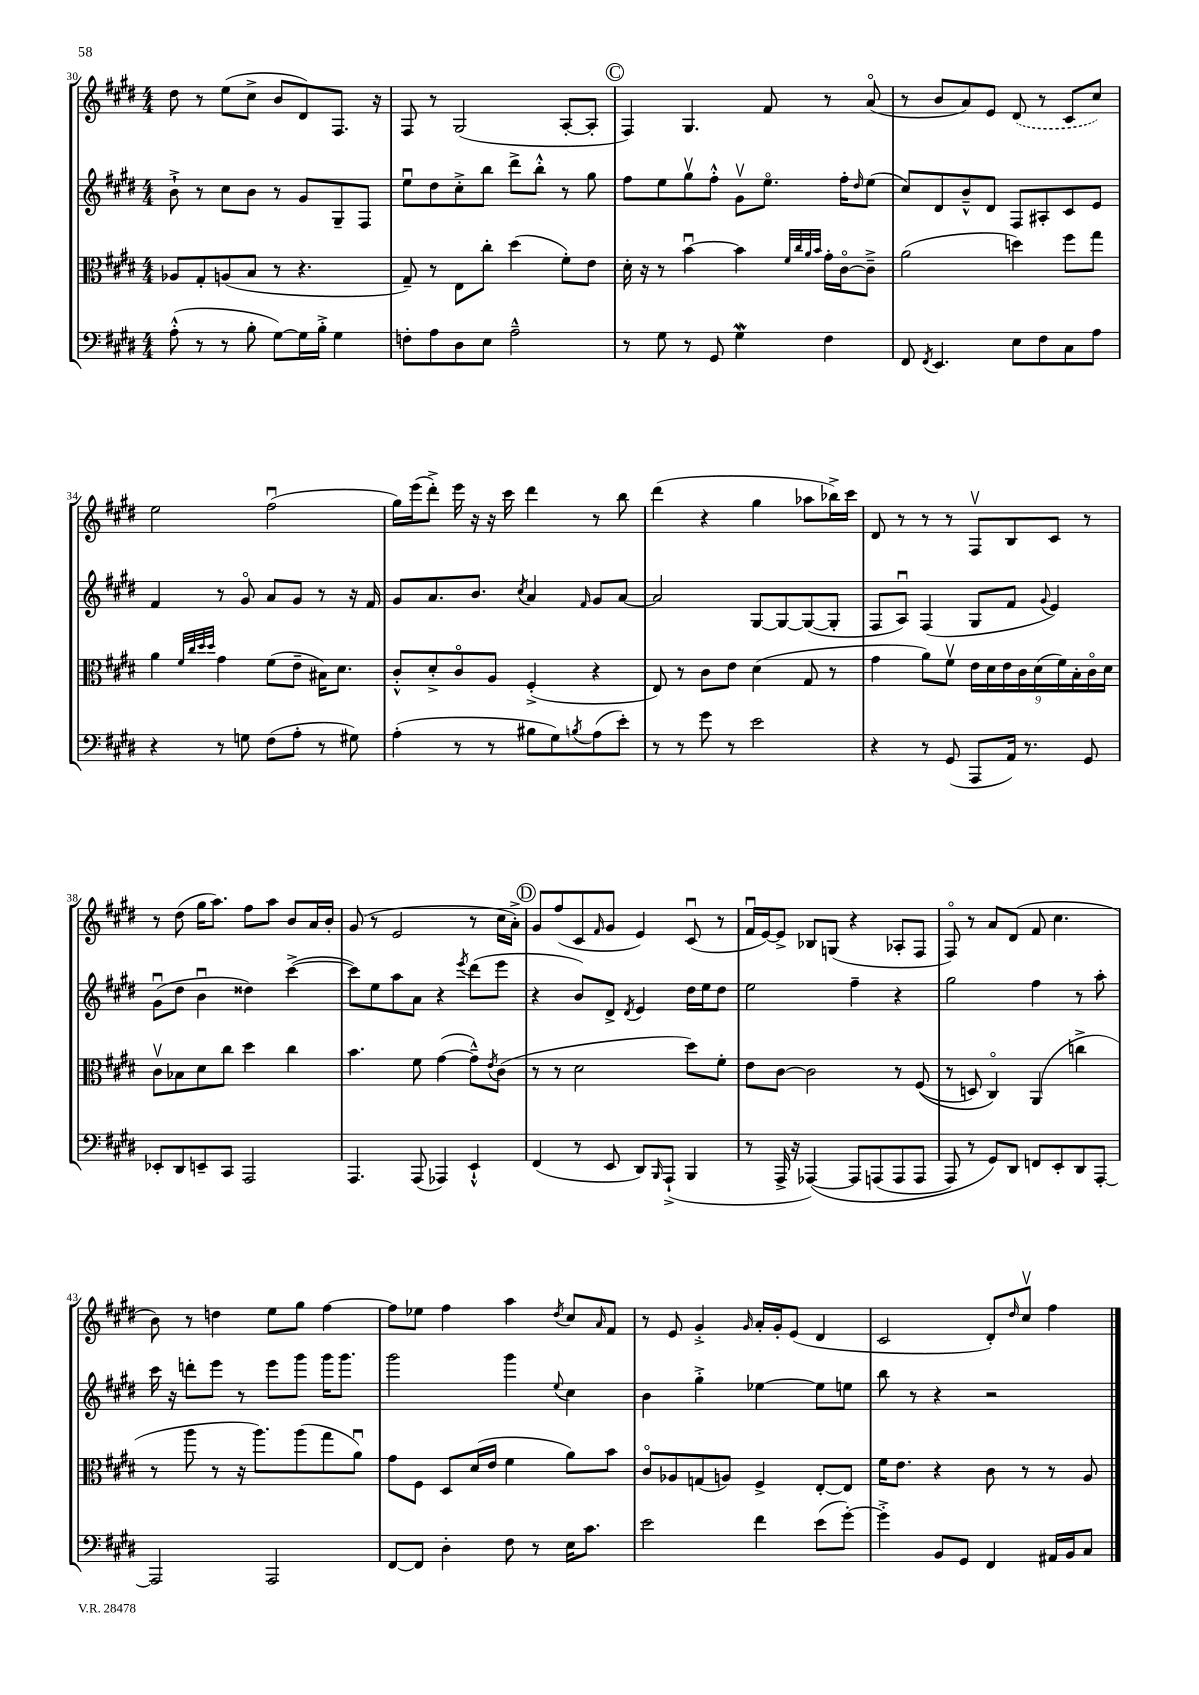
<<
\new StaffGroup <<
\new Staff = "s0" {
    \clef treble \key e \major \numericTimeSignature \time 4/4
    dis''8 r8 e''8( cis''8-> b'8 dis'8) fis8. r16 |
    fis8 r8 gis2( a8~-. a8-. |
    \mark \markup { \circle "C" } fis4) gis4. fis'8 r8 a'8\flageolet( |
    r8 b'8 a'8) e'8 \once \slurDashed dis'8( r8 cis'8 cis''8) |
    e''2 fis''2\downbow( |
    gis''16) e'''16( dis'''8-.->) e'''16 r16 r16 cis'''16 dis'''4 r8 b''8 |
    dis'''4( r4 gis''4 aes''8 bes''16->) cis'''16 |
    dis'8 r8 r8 r8 fis8\upbow b8 cis'8 r8 |
    r8 dis''8( gis''16 a''8.) fis''8 a''8 b'8 a'16 b'16-. |
    gis'8( r8 e'2 r8 cis''16 a'16-.->) |
    \mark \markup { \circle "D" } gis'8 fis''8( cis'8 \grace { fis'16 } gis'8 e'4) cis'8\downbow( r8 |
    fis'16\downbow e'16~) e'8-> bes8 g8( r4 aes8-. fis8 |
    fis8\flageolet) r8 a'8 dis'8( fis'8 cis''4. |
    b'8) r8 d''4 e''8 gis''8 fis''4~ |
    fis''8 ees''8 fis''4 a''4 \acciaccatura { dis''8 } cis''8 \grace { a'16 } fis'8 |
    r8 e'8 gis'4-.-> \grace { gis'16 } a'16-. gis'16-. e'8( dis'4 |
    cis'2 dis'8-.) \grace { dis''16 } cis''8\upbow fis''4 \bar "|." |
}
\new Staff = "s1" {
    \clef treble \key e \major \numericTimeSignature \time 4/4
    b'8-!-> r8 cis''8 b'8 r8 gis'8 gis8-- fis8 |
    e''8\downbow dis''8 cis''8-.-> b''8 dis'''8-> b''8-.-^ r8 gis''8 |
    \mark \markup { \circle "C" } fis''8 e''8 gis''8\upbow fis''8-.-^ gis'8\upbow e''8.\flageolet fis''16-. \grace { dis''16 } e''8( |
    cis''8) dis'8 b'8---^ dis'8 fis8 ais8-. cis'8 e'8 |
    fis'4 r8 gis'8\flageolet a'8 gis'8 r8 r16 fis'16 |
    gis'8 a'8. b'8. \acciaccatura { cis''8 } a'4 \grace { fis'16 } gis'8 a'8~ |
    a'2 gis8~ gis8~ gis8~( gis8-. |
    fis8 a8\downbow) fis4( gis8 fis'8 \appoggiatura { gis'8 } e'4) |
    gis'8\downbow( dis''8 b'4\downbow disis''4) cis'''4~->( |
    cis'''8) e''8 a''8 a'8 r4 \acciaccatura { e'''8 } dis'''8( e'''8 |
    \mark \markup { \circle "D" } r4 b'8) dis'8-> \acciaccatura { dis'8 } e'4 dis''16 e''16 dis''8 |
    e''2 fis''4-- r4 |
    gis''2 fis''4 r8 a''8-. |
    cis'''16 r16 d'''8-. e'''8 r8 e'''8 gis'''8 gis'''16 gis'''8. |
    gis'''2 gis'''4 \appoggiatura { e''8 } cis''4 |
    b'4 gis''4-.-> ees''4~ ees''8 e''8 |
    b''8 r8 r4 r2 \bar "|." |
}
\new Staff = "s2" {
    \clef alto \key e \major \numericTimeSignature \time 4/4
    aes8 gis8-. a8( b8 r8 r4. |
    gis8--) r8 e8 cis''8-. dis''4( fis'8-.) e'8 |
    \mark \markup { \circle "C" } dis'16-. r16 r8 b'4~\downbow b'4 \grace { fis'32 cis''32 a'32 b'32 } gis'16-. cis'16~\flageolet cis'8---> |
    a'2( d''4) fis''8 gis''8 |
    a'4 \grace { fis'32 cis''32 dis''32 dis''32 } gis'4 fis'8( e'8-- bis16) dis'8. |
    cis'8-.-^ dis'8-.-> cis'8\flageolet a8 fis4-.->( r4 |
    e8) r8 cis'8 e'8 dis'4( gis8 r8 |
    gis'4 a'8) fis'8\upbow \tuplet 9/8 { e'16 dis'16 e'16 cis'16 dis'16( fis'16) b16-. cis'16\flageolet dis'16 } |
    cis'8\upbow bes8 dis'8 cis''8 dis''4 cis''4 |
    b'4. fis'8 gis'4~( gis'8---^) \acciaccatura { e'8 } cis'8( |
    \mark \markup { \circle "D" } r8 r8 dis'2 dis''8) fis'8-. |
    e'8 cis'8~ cis'2 r8 fis8(\( |
    r8 d8) cis4\flageolet\) a,4( c''4-> |
    r8 a''8 r8 r16 a''8.) a''8( gis''8 a'8\downbow) |
    gis'8 fis8 dis8 dis'16( e'16 fis'4 a'8) b'8 |
    cis'8\flageolet aes8 g8( a8) fis4-> e8~-. e8 |
    fis'16 e'8. r4 cis'8 r8 r8 a8 \bar "|." |
}
\new Staff = "s3" {
    \clef bass \key e \major \numericTimeSignature \time 4/4
    a8-.-^( r8 r8 b8-. gis8~) gis16 b16-.-> gis4 |
    f8-. a8 dis8 e8 a2---^ |
    \mark \markup { \circle "C" } r8 gis8 r8 gis,8 gis4\mordent fis4 |
    fis,8 \acciaccatura { fis,8 } e,4. e8 fis8 cis8 a8 |
    r4 r8 g8 fis8( a8-. r8 gis8) |
    a4-.( r8 r8 bis8 gis8) \acciaccatura { b8 } a8( e'8-.) |
    r8 r8 gis'8 r8 e'2 |
    r4 r8 gis,8( a,,8 a,16) r8. gis,8 |
    ees,8-. dis,8 e,8-- cis,8 a,,2 |
    a,,4. a,,8( aes,,4) e,4-!-^ |
    \mark \markup { \circle "D" } fis,4( r8 e,8 dis,8) \grace { b,,16 } a,,8-!->( b,,4 |
    r8 a,,16-> r16 aes,,4~)\( aes,,8 a,,8( a,,8 a,,8 |
    a,,8) r8 gis,8\) dis,8 f,8 e,8-. dis,8 a,,8~-. |
    a,,2 a,,2 |
    fis,8~ fis,8 dis4-. fis8 r8 e16 cis'8. |
    e'2 fis'4 e'8( gis'8~-.) |
    gis'4-.-> b,8 gis,8 fis,4 ais,16 b,16 cis8 \bar "|." |
}
>>
>>
\layout { \context { \Score currentBarNumber = #30 } }
